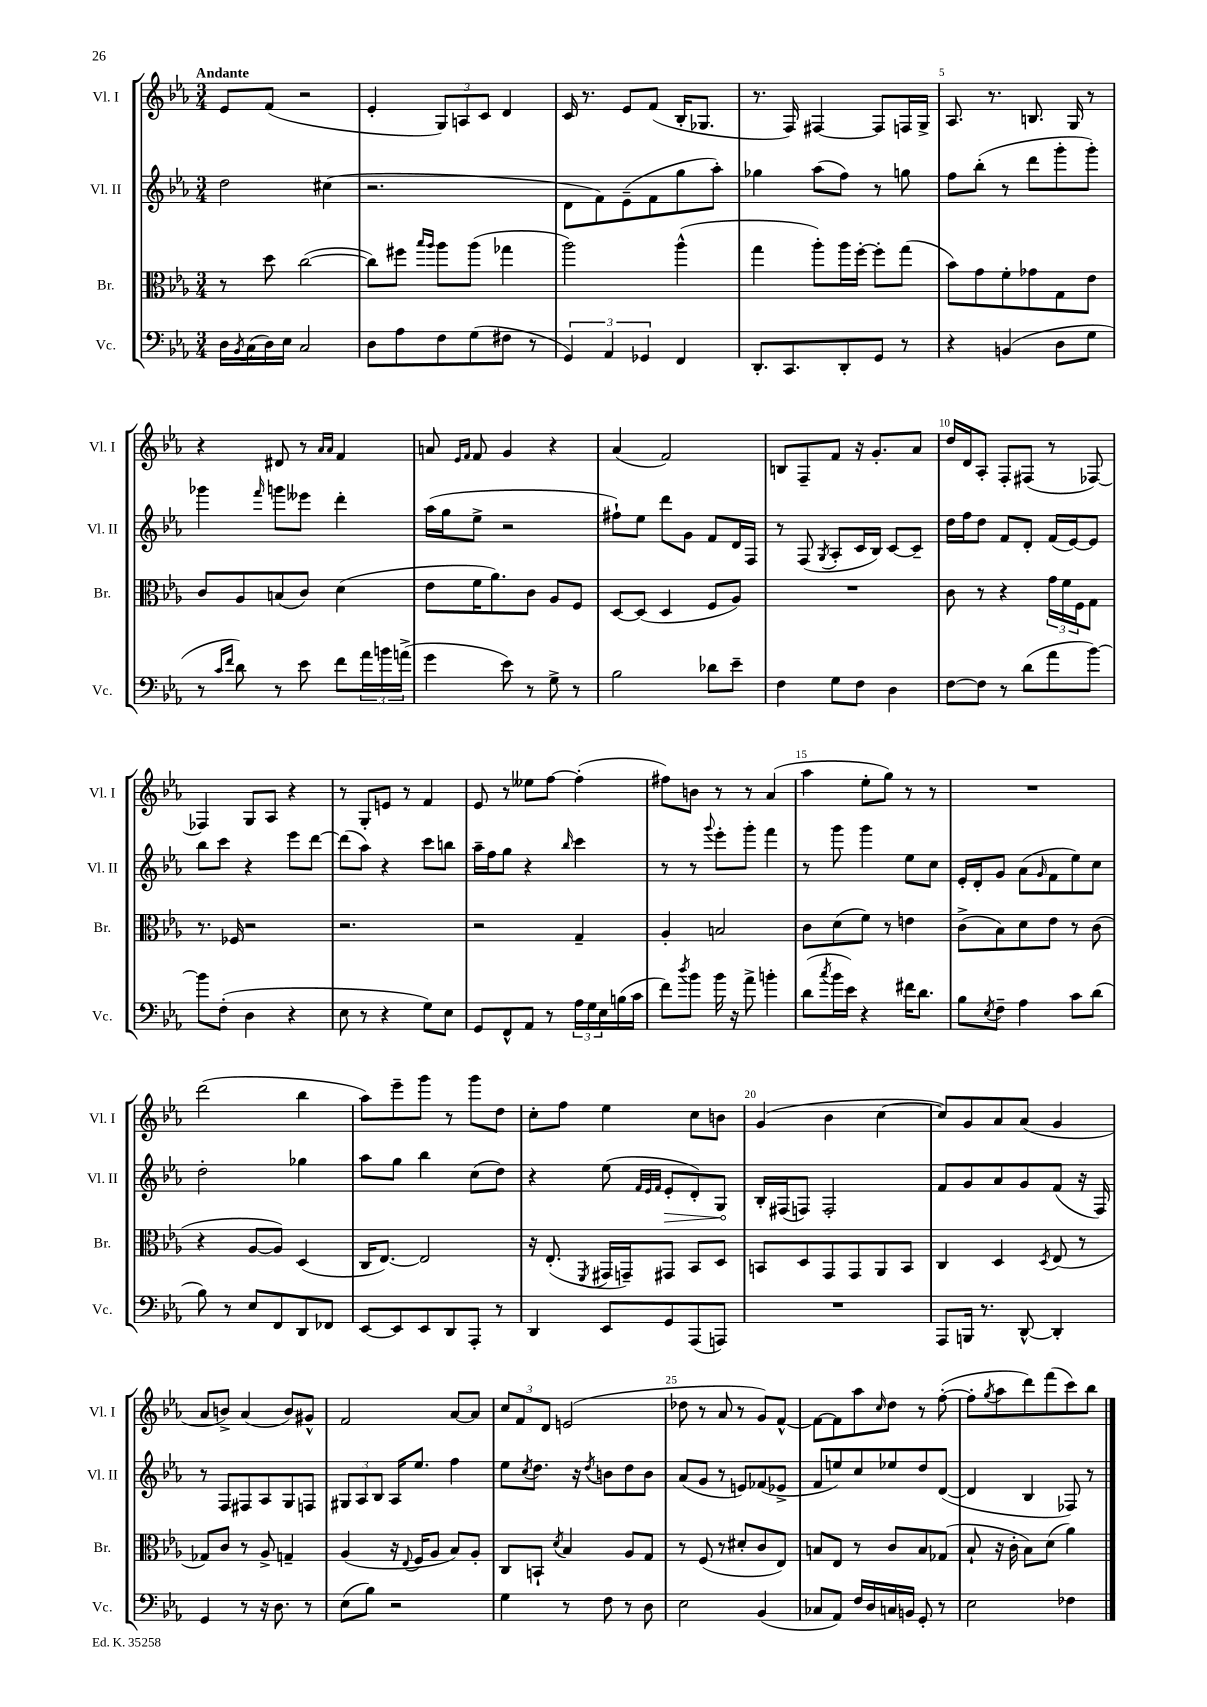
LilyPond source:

<<
\new StaffGroup <<
\new Staff = "s0" \with { instrumentName = "Vl. I" shortInstrumentName = "Vl. I" } {
    \clef treble \key ees \major \numericTimeSignature \time 3/4 \tempo "Andante"
    ees'8 f'8( r2 |
    ees'4-. \tuplet 3/2 { g8) a8 c'8 } d'4 |
    c'16 r8. ees'8 f'8( bes16-. ges8. |
    r8. f16) fis4~ fis8 f16 g16-> |
    aes8. r8. b8. g16 r8 |
    r4 dis'8 r8 \grace { aes'16 aes'16 } f'4 |
    a'8 \grace { ees'16 f'16 } f'8 g'4 r4 |
    aes'4( f'2) |
    b8 f8-- f'8 r16 g'8.-. aes'8 |
    d''16 d'16 aes8-. f8-. fis8( r8 fes8~) |
    fes4 g8 aes8 r4 |
    r8 g8-. e'8 r8 f'4 |
    ees'8 r8 eeses''8 f''8~ f''4-.( |
    fis''8) b'8 r8 r8 aes'4( |
    aes''4 ees''8-. g''8) r8 r8 |
    R2. |
    d'''2( bes''4 |
    aes''8) ees'''8-- g'''8 r8 g'''8 d''8 |
    c''8-. f''8 ees''4 c''8 b'8 |
    g'4( bes'4 c''4~ |
    c''8) g'8 aes'8 aes'8( g'4 |
    aes'8 b'8->) aes'4( b'8) gis'8-^ |
    f'2 aes'8~ aes'8 |
    \tuplet 3/2 { c''8 f'8 d'8 } e'2( |
    des''8 r8 aes'8 r8 g'8) f'8~-^ |
    f'8~ f'8 aes''8 \grace { c''16 } d''8 r8 f''8~-.( |
    f''8-. \acciaccatura { g''8 } aes''8 d'''8) f'''8( c'''8) bes''8 \bar "|." |
}
\new Staff = "s1" \with { instrumentName = "Vl. II" shortInstrumentName = "Vl. II" } {
    \clef treble \key ees \major \numericTimeSignature \time 3/4
    d''2 cis''4( |
    r2. |
    d'8 f'8) ees'8--( f'8 g''8 aes''8-.) |
    ges''4 aes''8( f''8) r8 g''8 |
    f''8 bes''8-.( r8 d'''8 g'''8-. g'''8-.) |
    ges'''4 \grace { f'''16 } g'''8 eeses'''8 d'''4-. |
    aes''16( g''16 ees''8-> r2 |
    fis''8-!) ees''8 d'''8 g'8 f'8 d'16 f16 |
    r8 f8( \acciaccatura { g8 } aes8-. c'16 bes16) c'8~ c'8-- |
    d''16 f''16 d''8 f'8 d'8-. f'16( ees'16~) ees'8 |
    bes''8 c'''8 r4 ees'''8 d'''8~ |
    d'''8( aes''8) r4 c'''8 b''8 |
    aes''16-- f''16 g''8 r4 \grace { bes''16 } c'''4 |
    r8 r8 \appoggiatura { g'''8 } ees'''8-. g'''8-. f'''4 |
    r8 g'''8 g'''4 ees''8 c''8 |
    ees'16-. d'16-. g'8 aes'8( \grace { g'16 } f'8 ees''8) c''8 |
    d''2-. ges''4 |
    aes''8 g''8 bes''4 c''8( d''8) |
    r4 ees''8( \grace { f'32 ees'32 f'32 } \once \override Hairpin.circled-tip = ##t ees'8-.\> d'8-.) g8\! |
    bes16-. fis16( f8) f2-. |
    f'8 g'8 aes'8 g'8 f'8( r16 f16) |
    r8 f8 fis8 aes8 g8 f8 |
    \tuplet 3/2 { gis8 aes8 bes8 } aes16 ees''8. f''4 |
    ees''8 \acciaccatura { c''8 } d''8. r16 \acciaccatura { d''8 } b'8 d''8 b'8 |
    aes'8( g'8 r8 e'8) fes'8( ees'8-> |
    f'8 e''8) c''8 ees''8 d''8 d'8~( |
    d'4 bes4 fes8) r8 \bar "|." |
}
\new Staff = "s2" \with { instrumentName = "Br." shortInstrumentName = "Br." } {
    \clef alto \key ees \major \numericTimeSignature \time 3/4
    r8 d''8 c''2~( |
    c''8) fis''8 \grace { bes''16 aes''16 } aes''8 aes''8( ges''4 |
    aes''2) aes''4-^( |
    g''4 aes''8-.) aes''16 f''16~-. f''8-. g''8( |
    bes'8) g'8 f'8-. ges'8 g8 ees'8 |
    c'8 aes8 b8( c'8) d'4( |
    ees'8 f'16 aes'8.) c'8 aes8 f8 |
    d8~ d8( d4 f8 aes8) |
    R2. |
    c'8 r8 r4 \tuplet 3/2 { g'16 f'16 f16 } g8 |
    r8. fes16 r2 |
    r2. |
    r2 g4-- |
    aes4-. b2 |
    c'8 d'8( f'8) r8 e'4 |
    c'8->( bes8) d'8 ees'8 r8 c'8( |
    r4 aes8~ aes8) d4( |
    c16 ees8.~) ees2 |
    r16 ees8.-.( \acciaccatura { f,8 } gis,16 g,16--) gis,8 bes,8 d8 |
    b,8 d8 g,8 g,8 aes,8 b,8 |
    c4 d4 \acciaccatura { d8 } ees8( r8 |
    ges8) c'8 r8 aes8-> g4-- |
    aes4( r16 \appoggiatura { ees8 } f16 aes8 bes8) aes8-. |
    c8 b,8-! \acciaccatura { d'8 } bes4 aes8 g8 |
    r8 f8( r8 dis'8-. c'8 ees8) |
    b8 ees8 r8 c'8 b8 ges8( |
    bes8-! r16 c'16-. bes8) d'8( aes'4) \bar "|." |
}
\new Staff = "s3" \with { instrumentName = "Vc." shortInstrumentName = "Vc." } {
    \clef bass \key ees \major \numericTimeSignature \time 3/4
    d16 \acciaccatura { bes,8 } c16( d16) ees16 c2 |
    d8 aes8 f8 g8( fis8 r8 |
    \tuplet 3/2 { g,4) aes,4 ges,4 } f,4 |
    d,8.-. c,8. d,8-. g,8 r8 |
    r4 b,4( d8 g8 |
    r8 \grace { c'16 f'16 } d'8) r8 ees'8 f'8 \tuplet 3/2 { aes'16 b'16 a'16->( } |
    g'4 ees'8) r8 g8-> r8 |
    bes2 des'8 ees'8-- |
    f4 g8 f8 d4 |
    f8~ f8 r8 d'8( aes'8 bes'8~) |
    bes'8 f8-.( d4 r4 |
    ees8 r8 r4 g8) ees8 |
    g,8 f,8-^ aes,8 r8 \tuplet 3/2 { aes16 g16 ees16 } b16( c'16 |
    f'8) \acciaccatura { d''8 } bes'8 bes'16 r16 aes'8-> b'4-. |
    d'8( \acciaccatura { c''8 } bes'16 ees'16) r4 fis'16 d'8. |
    bes8 \acciaccatura { ees8 } f8-- aes4 c'8 d'8( |
    bes8) r8 ees8 f,8 d,8 fes,8 |
    ees,8~ ees,8 ees,8 d,8 aes,,8-. r8 |
    d,4 ees,8 g,8 aes,,8( a,,8) |
    R2. |
    aes,,8 b,,16 r8. d,8~-^ d,4-. |
    g,4 r8 r16 d8. r8 |
    ees8( bes8) r2 |
    g4 r8 f8 r8 d8 |
    ees2 bes,4( |
    ces8 aes,8) f16 d16 c16 b,16 g,8-. r8 |
    ees2 fes4 \bar "|." |
}
>>
>>
\layout { \context { \Score \override BarNumber.break-visibility = ##(#f #t #t) barNumberVisibility = #(every-nth-bar-number-visible 5) } }
